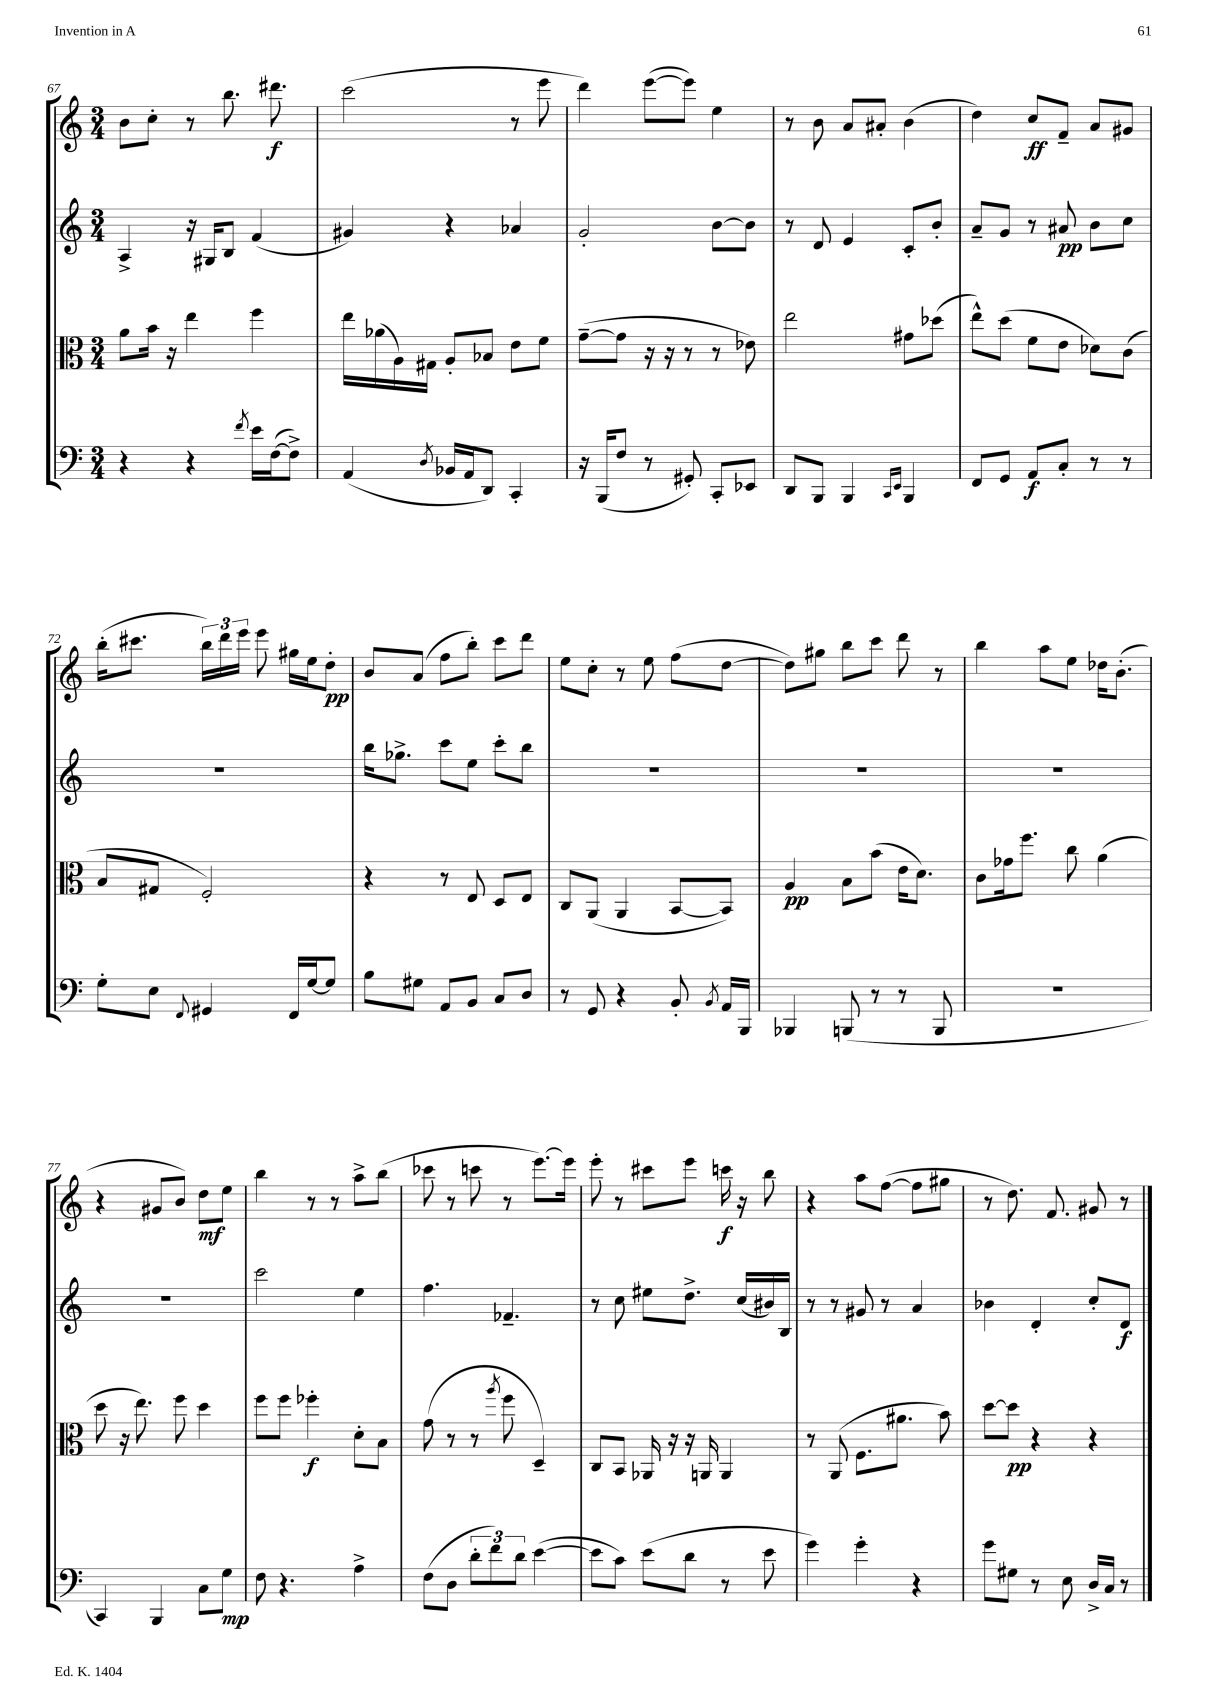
<<
\new StaffGroup <<
\new Staff = "s0" {
    \clef treble \key c \major \numericTimeSignature \time 3/4
    \autoBeamOff b'8[ c''8]-. r8 b''8. dis'''8.\f |
    c'''2( r8 e'''8 |
    d'''4) e'''8[~( e'''8]) e''4 |
    r8 b'8 a'8[ ais'8]-. b'4( |
    d''4) c''8[\ff f'8]-- a'8[ gis'8] |
    b''16[-.( cis'''8.] \tuplet 3/2 { b''16[) d'''16 e'''16] } e'''8 gis''16[ e''16 d''8]-.\pp |
    b'8[ a'8]( f''8[ b''8]-.) c'''8[ d'''8] |
    e''8[ c''8]-. r8 e''8 f''8[( d''8]~ |
    d''8[) gis''8] b''8[ c'''8] d'''8 r8 |
    b''4 a''8[ e''8] des''16[ b'8.]-.( |
    r4 gis'8[ b'8]) d''8[\mf e''8] |
    b''4 r8 r8 a''8[-> b''8]( |
    ces'''8 r8 c'''8 r8 e'''8.[~) e'''16] |
    e'''8-. r8 cis'''8[ e'''8] c'''16\f r16 b''8 |
    r4 a''8[ f''8]~( f''8[ gis''8] |
    r8 d''8.) f'8. gis'8 r8 \bar "|." |
}
\new Staff = "s1" {
    \clef treble \key c \major \numericTimeSignature \time 3/4
    \autoBeamOff a4-> r16 gis16[ b8] f'4( |
    gis'4) r4 aes'4 |
    g'2-. b'8[~ b'8] |
    r8 d'8 e'4 c'8[-. b'8]-. |
    a'8[-- g'8] r8 ais'8\pp b'8[ c''8] |
    R2. |
    b''16[ ges''8.]-> c'''8[ e''8] c'''8[-. b''8] |
    R2. |
    R2. |
    R2. |
    R2. |
    c'''2 e''4 |
    f''4. fes'4.-- |
    r8 c''8 eis''8[ d''8.]-> c''16[( bis'16) b16] |
    r8 r8 gis'8 r8 a'4 |
    bes'4 d'4-. c''8[-. d'8]\f \bar "|." |
}
\new Staff = "s2" {
    \clef alto \key c \major \numericTimeSignature \time 3/4
    \autoBeamOff a'8[ b'16] r16 e''4 f''4 |
    e''16[ aes'16( a16) gis16] a8[-. bes8] e'8[ f'8] |
    g'8[~--( g'8] r16 r16 r8 r8 ees'8) |
    e''2 gis'8[ des''8]( |
    e''8[-^) d''8]( f'8[ e'8] des'8[) c'8]( |
    b8[ gis8] f2-.) |
    r4 r8 e8 d8[ e8] |
    c8[ a,8]( a,4 b,8[~ b,8]) |
    a4\pp b8[ b'8]( e'16[ d'8.]) |
    c'8[ ges'16 f''8.] c''8 a'4( |
    d''8 r16 e''8.) f''8 d''4 |
    f''8[ f''8] fes''4-.\f d'8[-. b8] |
    g'8( r8 r8 \acciaccatura { a''8 } f''8 d4--) |
    c8[ b,8] aes,16 r16 r16 a,16 a,4 |
    r8 a,8( f8.[ ais'8.] b'8) |
    d''8[~ d''8]\pp r4 r4 \bar "|." |
}
\new Staff = "s3" {
    \clef bass \key c \major \numericTimeSignature \time 3/4
    \autoBeamOff r4 r4 \acciaccatura { f'8 } e'16[ f16~( f8]->) |
    a,4( \acciaccatura { d8 } bes,16[ a,16 d,8]) c,4-. |
    r16 b,,16[( f8] r8 gis,8-.) c,8[-. ees,8] |
    d,8[ b,,8] b,,4 \grace { c,16[ e,16] } b,,4 |
    f,8[ g,8] a,8[\f c8]-. r8 r8 |
    g8[-. e8] \appoggiatura { f,8 } gis,4 f,16[ g16~ g8] |
    b8[ gis8] a,8[ b,8] c8[ d8] |
    r8 g,8 r4 b,8-. \acciaccatura { b,8 } a,16[ b,,16] |
    bes,,4 b,,8( r8 r8 b,,8 |
    R2. |
    c,4) b,,4 c8[ g8]\mp |
    f8 r4. a4-> |
    f8[( d8] \tuplet 3/2 { d'8[-. f'8) d'8] } e'4~( |
    e'8[ c'8]) e'8[( d'8] r8 e'8 |
    g'4) g'4-. r4 |
    g'8[ gis8] r8 e8 d16[-> c16] r8 \bar "|." |
}
>>
>>
\layout { \context { \Score currentBarNumber = #67 } }
